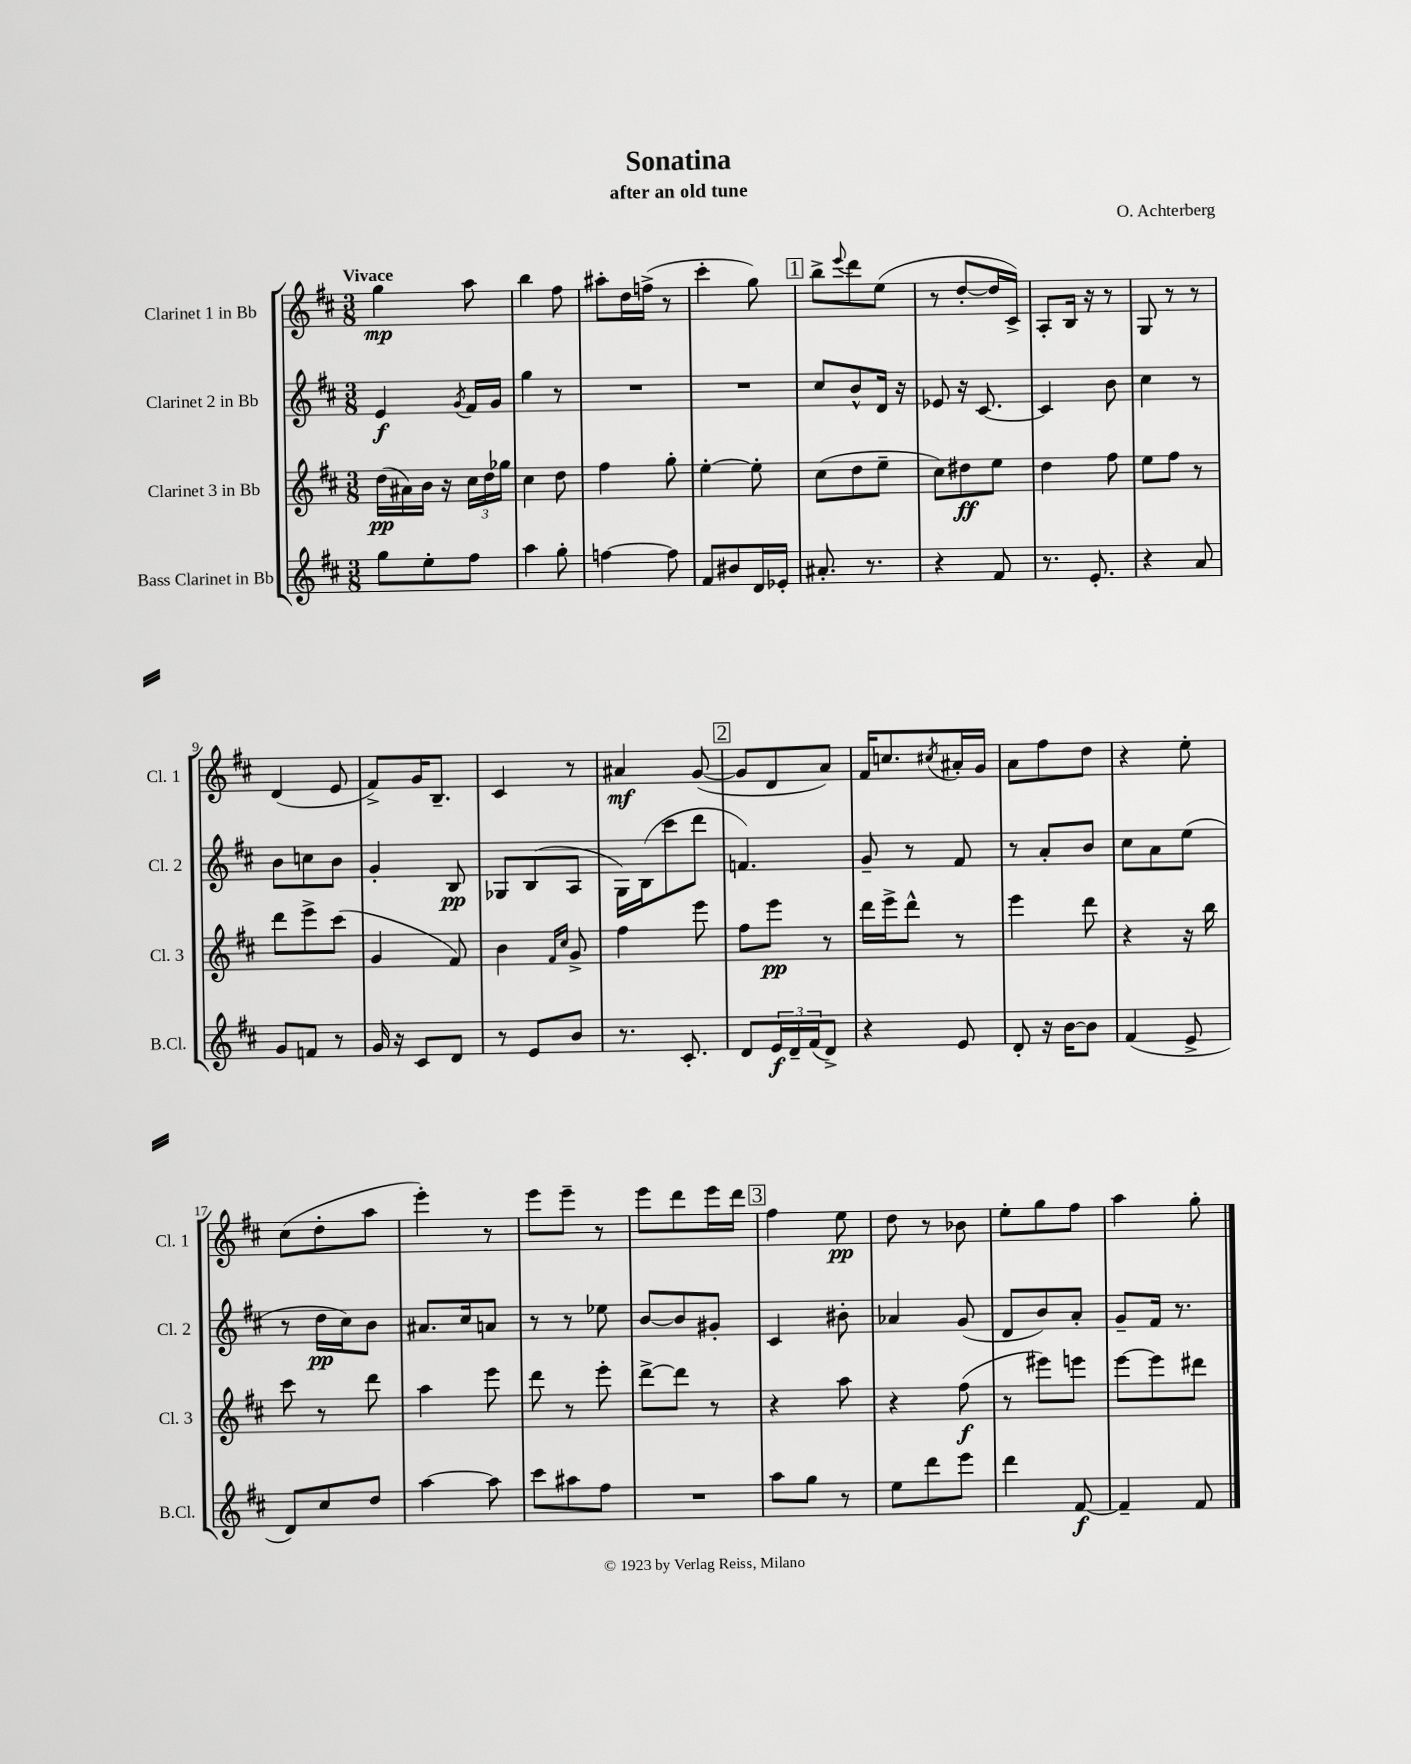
\header { title = "Sonatina" composer = "O. Achterberg" subtitle = "after an old tune" }
<<
\new StaffGroup <<
\new Staff = "s0" \with { instrumentName = "Clarinet 1 in Bb" shortInstrumentName = "Cl. 1" } {
    \clef treble \key d \major \numericTimeSignature \time 3/8 \tempo "Vivace"
    g''4\mp a''8 |
    b''4 fis''8 |
    ais''8-. d''16 f''16->( r8 |
    cis'''4-. g''8) |
    \mark \markup { \box "1" } b''8-> \appoggiatura { e'''8 } d'''8 e''8( |
    r8 d''8~-. d''16 cis'16->) |
    a8-. b16 r16 r8 |
    g8 r8 r8 |
    d'4( e'8 |
    fis'8->) g'16 b8.-- |
    cis'4 r8 |
    ais'4\mf g'8~( |
    \mark \markup { \box "2" } g'8 d'8 a'8) |
    fis'16 c''8. \acciaccatura { cis''8 } ais'16-. g'16 |
    a'8 fis''8 d''8 |
    r4 e''8-. |
    cis''8( d''8-. a''8 |
    e'''4-.) r8 |
    e'''8 e'''8-- r8 |
    e'''8 d'''8 e'''16 d'''16 |
    \mark \markup { \box "3" } fis''4 e''8\pp |
    d''8 r8 bes'8 |
    e''8-. g''8 fis''8 |
    a''4 g''8-. \bar "|." |
}
\new Staff = "s1" \with { instrumentName = "Clarinet 2 in Bb" shortInstrumentName = "Cl. 2" } {
    \clef treble \key d \major \numericTimeSignature \time 3/8
    e'4\f \acciaccatura { g'8 } fis'16 g'16 |
    g''4 r8 |
    R4. |
    R4. |
    \mark \markup { \box "1" } cis''8 b'8-^ d'16 r16 |
    ees'8 r16 cis'8.~ |
    cis'4 b'8 |
    cis''4 r8 |
    b'8 c''8 b'8 |
    g'4-. b8\pp |
    ges8 b8( a8 |
    g16) b16( cis'''8 d'''8 |
    \mark \markup { \box "2" } f'4.) |
    g'8-- r8 fis'8 |
    r8 a'8-. b'8 |
    cis''8 a'8 e''8( |
    r8 d''16\pp cis''16) b'8 |
    ais'8. cis''16 a'8 |
    r8 r8 ees''8 |
    b'8~ b'8 gis'8-. |
    \mark \markup { \box "3" } cis'4 bis'8-. |
    aes'4 g'8( |
    d'8 b'8) a'8-. |
    g'8-- fis'16 r8. \bar "|." |
}
\new Staff = "s2" \with { instrumentName = "Clarinet 3 in Bb" shortInstrumentName = "Cl. 3" } {
    \clef treble \key d \major \numericTimeSignature \time 3/8
    d''16\pp( ais'16) b'16 r16 \tuplet 3/2 { cis''16 d''16 ges''16 } |
    cis''4 d''8 |
    fis''4 g''8-. |
    e''4~-. e''8-. |
    \mark \markup { \box "1" } cis''8( d''8 e''8-- |
    cis''8) dis''8\ff e''8 |
    d''4 fis''8 |
    e''8 fis''8 r8 |
    d'''8 e'''8-> cis'''8( |
    g'4 fis'8) |
    b'4 \grace { fis'16 cis''16 } g'8-> |
    fis''4 e'''8 |
    \mark \markup { \box "2" } fis''8 e'''8\pp r8 |
    d'''16 e'''16-> d'''8-^ r8 |
    e'''4 d'''8 |
    r4 r16 b''16 |
    cis'''8 r8 d'''8 |
    a''4 e'''8 |
    d'''8 r8 e'''8-. |
    d'''8~-> d'''8 r8 |
    \mark \markup { \box "3" } r4 a''8 |
    r4 fis''8\f( |
    r8 eis'''8) e'''8 |
    e'''8~ e'''8 dis'''8 \bar "|." |
}
\new Staff = "s3" \with { instrumentName = "Bass Clarinet in Bb" shortInstrumentName = "B.Cl." } {
    \clef treble \key d \major \numericTimeSignature \time 3/8
    g''8 e''8-. fis''8 |
    a''4 g''8-. |
    f''4~ f''8 |
    fis'8 bis'8 d'16 ees'16-. |
    \mark \markup { \box "1" } ais'8.-. r8. |
    r4 fis'8 |
    r8. e'8.-. |
    r4 a'8 |
    g'8 f'8 r8 |
    g'16 r16 cis'8 d'8 |
    r8 e'8 b'8 |
    r8. cis'8.-. |
    \mark \markup { \box "2" } d'8 \tuplet 3/2 { e'16\f d'16-- fis'16( } d'8->) |
    r4 e'8 |
    d'8-. r16 b'16~ b'8 |
    fis'4( e'8-> |
    d'8) cis''8 d''8 |
    a''4~ a''8 |
    cis'''8 ais''8 fis''8 |
    R4. |
    \mark \markup { \box "3" } a''8 g''8 r8 |
    e''8 d'''8 e'''8 |
    d'''4 fis'8~\f |
    fis'4-- fis'8 \bar "|." |
}
>>
>>
